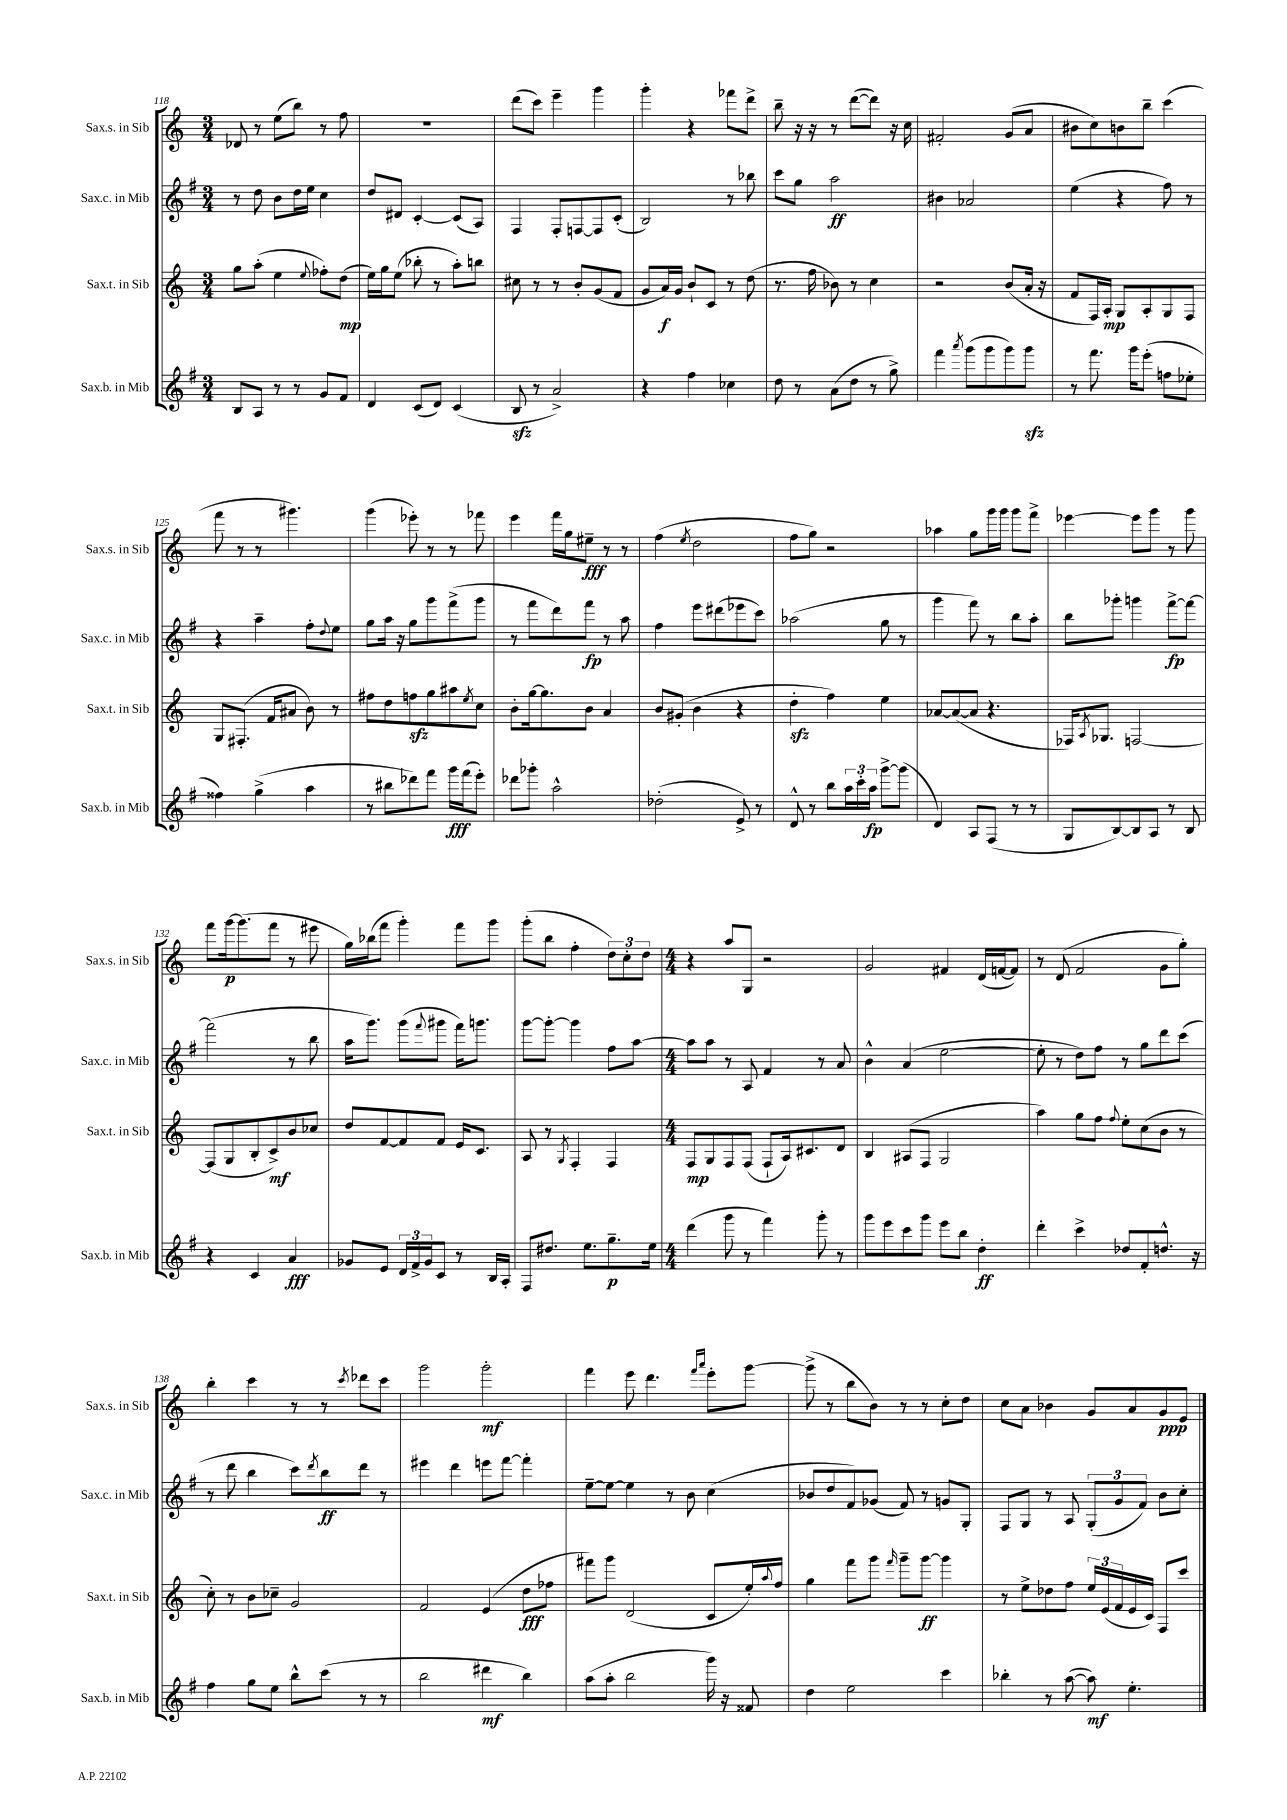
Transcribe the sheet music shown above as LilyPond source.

<<
\new StaffGroup <<
\new Staff = "s0" \with { instrumentName = "Sax.s. in Sib" shortInstrumentName = "Sax.s. in Sib" } {
    \clef treble \key c \major \numericTimeSignature \time 3/4
    des'8 r8 e''8( b''8) r8 f''8 |
    R2. |
    d'''8( c'''8) e'''4-- g'''4 |
    g'''4-. r4 fes'''8 d'''8-> |
    b''8-- r16 r16 r8 d'''8~( d'''8) r16 c''16 |
    fis'2-. g'8( a'8 |
    bis'8 c''8) b'8 b''8-- c'''4( |
    f'''8 r8 r8 gis'''4.) |
    g'''4( ees'''8-.) r8 r8 fes'''8 |
    e'''4 f'''16 g''16 eis''8--\fff r8 r8 |
    f''4( \acciaccatura { e''8 } d''2 |
    f''8 g''8) r2 |
    aes''4 g''8 g'''16 g'''16 g'''8 f'''8-> |
    ees'''4~ ees'''8 g'''8 r8 g'''8 |
    f'''8 g'''16~\p g'''8.( f'''8 r8 eis'''8 |
    g''16) bes''16( f'''8 g'''4-.) f'''8 g'''8 |
    g'''8-.( b''8 f''4-. \tuplet 3/2 { d''8) c''8-. d''8 } |
    \numericTimeSignature \time 4/4 r4 a''8 g8 r2 |
    g'2 fis'4 d'16( f'16~ f'8) |
    r8 d'8( f'2 g'8 g''8-.) |
    b''4-. c'''4 r8 r8 \acciaccatura { c'''8 } des'''8 c'''8 |
    g'''2 g'''2-.\mf |
    f'''4 e'''8 d'''4. \grace { f'''16 a'''16 } e'''8-. g'''8~ |
    g'''8->( r8 b''8 b'8) r8 r8 c''8-. d''8 |
    c''8 a'8 bes'4 g'8 a'8 g'8\ppp e'8 \bar "|." |
}
\new Staff = "s1" \with { instrumentName = "Sax.c. in Mib" shortInstrumentName = "Sax.c. in Mib" } {
    \clef treble \key g \major \numericTimeSignature \time 3/4
    r8 d''8 b'8 d''16 e''16 c''4 |
    d''8 dis'8 c'4~-. c'8( a8) |
    fis4 fis8-. f8~ f8 c'8-.( |
    b2) r8 bes''8 |
    c'''8 g''8 a''2\ff |
    bis'4 aes'2 |
    e''4( r4 fis''8) r8 |
    r4 a''4-- fis''8-. \appoggiatura { d''8 } e''8 |
    g''8 a''16 r16 g''8 g'''8 fis'''8->( g'''8 |
    r8 fis'''8 d'''8) fis'''8\fp r8 a''8 |
    fis''4 e'''8 dis'''8( ees'''8 c'''8) |
    aes''2( g''8 r8 |
    g'''4 fis'''8) r8 b''8 a''8-. |
    b''8 ges'''8-. g'''4 fis'''8~->\fp fis'''8~ |
    fis'''2( r8 b''8 |
    a''16 g'''8.) g'''8( \appoggiatura { fis'''8 } gis'''8 fis'''16) g'''8. |
    g'''8~ g'''8~-. g'''4 fis''8 a''8~ |
    \numericTimeSignature \time 4/4 a''8 a''8 r8 a8 fis'4 r8 a'8 |
    b'4-^ a'4( e''2~ |
    e''8-. r8 d''8) fis''8 r8 g''8 d'''8 c'''8( |
    r8 d'''8 b''4 c'''8) \acciaccatura { d'''8 } b''8\ff d'''8 r8 |
    eis'''4 d'''4 e'''8 fis'''8~ fis'''4-. |
    e''8~-- e''8~ e''4 r8 b'8 c''4( |
    bes'8 d''8 fis'8) ges'8( fis'8) r8 g'8 g8-. |
    fis8 g8 r8 a8 \tuplet 3/2 { g8-.( g'8 fis'8) } b'8 c''8-. \bar "|." |
}
\new Staff = "s2" \with { instrumentName = "Sax.t. in Sib" shortInstrumentName = "Sax.t. in Sib" } {
    \clef treble \key c \major \numericTimeSignature \time 3/4
    g''8 a''8-.( e''4 \appoggiatura { e''8 } fes''8-.) d''8\mp( |
    e''16) g''16 e''8( bes''8-. r8 a''8-.) b''8 |
    cis''8 r8 r8 b'8-. g'8( f'8 |
    g'8 a'16\f) g'16 b'8-! c'8 r8 d''8( |
    r8. f''16 bes'8) r8 c''4 |
    r2 b'8( a'16-. r16 |
    f'8 f16) a16-.\mp g8 a8-. g8 f8 |
    g8 fis8.-.( f'16 ais'8 b'8) r8 |
    fis''8 d''8 f''8\sfz g''8 ais''8 \acciaccatura { e''8 } c''8 |
    b'8-. g''16~ g''8. b'8 a'4 |
    b'8 gis'8-.( b'4 r4 |
    d''4-.\sfz f''4) e''4 |
    aes'8~ aes'8~( aes'8 r4. |
    fes16) \acciaccatura { a8 } ges8. f2~ |
    f8( g8 b8-. c'8->\mf) b'8 ces''8 |
    d''8 f'8~ f'8 f'8 e'16 c'8. |
    a8 r8 \acciaccatura { g8 } f4-. f4 |
    \numericTimeSignature \time 4/4 f8\mp g8 f8 f8( f8-! a16) cis'8. d'8 |
    b4 ais8( f8 g2 |
    a''4) g''8 f''8 \appoggiatura { f''8 } e''8-. c''8( b'8 r8 |
    c''8-.) r8 b'8 ces''8-- g'2 |
    f'2 e'4( d''8\fff fes''8 |
    fis'''8) g'''8 d'2( c'8 e''16-.) \appoggiatura { a''8 } f''16 |
    g''4 f'''8 g'''8 \grace { f'''16 } g'''8-- g'''8~\ff g'''4 |
    r8 e''8-> des''8 f''8 \tuplet 3/2 { e''16 e'16( f'16 } e'16 c'16) f8 c'''8 \bar "|." |
}
\new Staff = "s3" \with { instrumentName = "Sax.b. in Mib" shortInstrumentName = "Sax.b. in Mib" } {
    \clef treble \key g \major \numericTimeSignature \time 3/4
    b8 a8 r8 r8 g'8 fis'8 |
    d'4 c'8( d'8) c'4( |
    b8\sfz r8 a'2->) |
    r4 fis''4 ces''4 |
    d''8 r8 a'8( d''8 r8 g''8->) |
    fis'''4 \acciaccatura { a'''8 } g'''8( g'''8 g'''8) g'''8\sfz |
    r8 fis'''8. g'''16 e'''8-.( f''8 ees''8-. |
    fisis''4) g''4->( a''4 |
    r8 bis''8 des'''8) fis'''8 g'''16\fff fis'''16( e'''8-.) |
    des'''8 ges'''8-. a''2-^ |
    des''2-.( e'8->) r8 |
    d'8-^ r8 b''8 \tuplet 3/2 { a''16 c'''16-. a''16\fp } g'''8~-> g'''8( |
    d'4) a8 fis8( r8 r8 |
    g8 b8~) b8 a8 r8 b8 |
    r4 c'4 a'4\fff |
    ges'8 e'8 \tuplet 3/2 { d'16 fis'16-> ges'16 } c'8 r8 b16 a16-. |
    fis8 dis''8. e''8. g''8.--\p e''16 |
    \numericTimeSignature \time 4/4 d'''4( g'''8 r8 fis'''4) g'''8-. r8 |
    g'''8 e'''8 c'''8 g'''8 e'''8 b''8 d''4-.\ff |
    d'''4-. c'''4-> des''8 fis'8-. d''8.-^ r16 |
    fis''4 g''8 e''8 b''8-^ c'''8( r8 r8 |
    b''2 dis'''4\mf b''4) |
    a''8( a''8-. b''2 g'''16) r16 fisis'8 |
    d''4 e''2 c'''4 |
    bes''4-. r8 a''8~( a''8\mf) e''4.-. \bar "|." |
}
>>
>>
\layout { \context { \Score currentBarNumber = #118 } }
